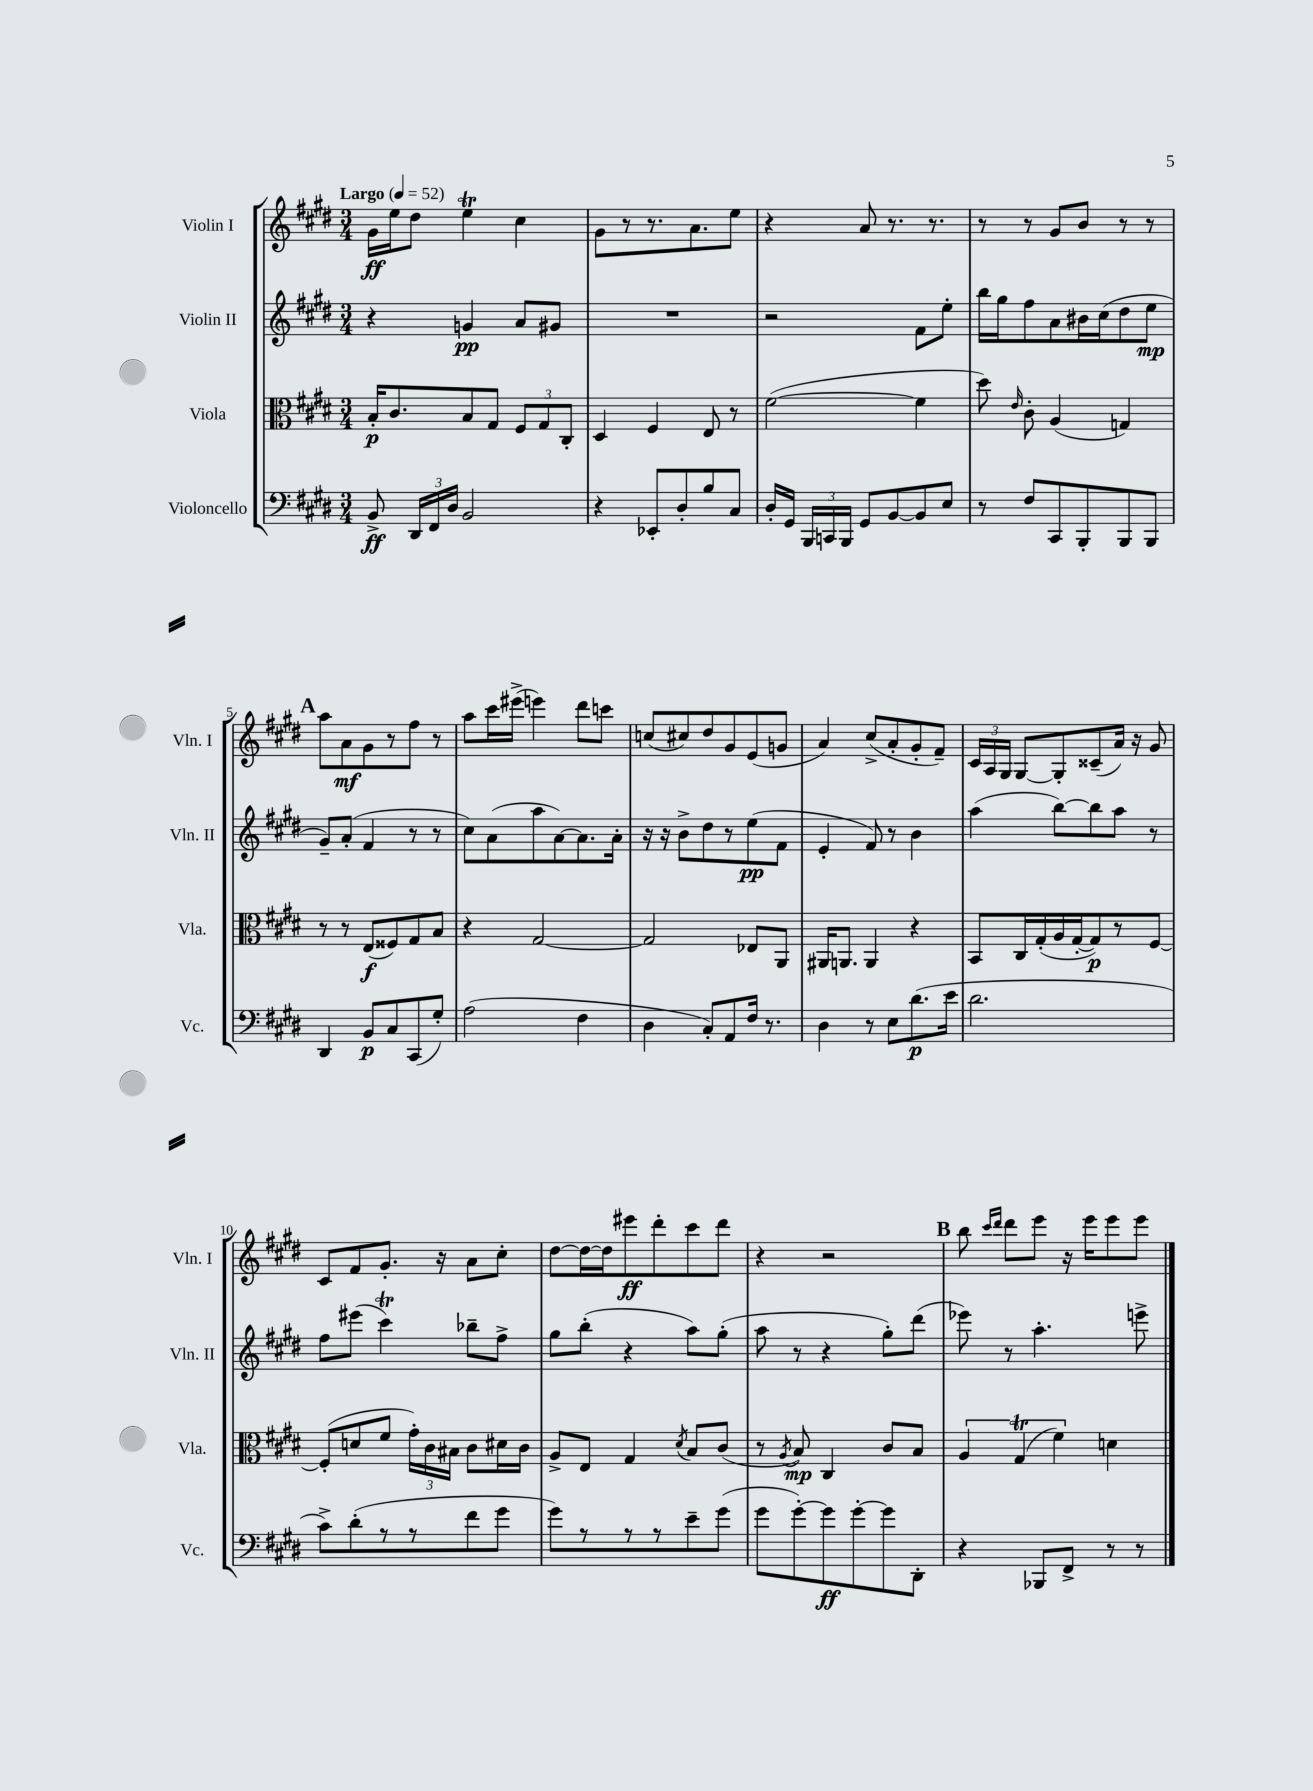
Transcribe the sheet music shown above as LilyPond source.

<<
\new StaffGroup <<
\new Staff = "s0" \with { instrumentName = "Violin I" shortInstrumentName = "Vln. I" } {
    \clef treble \key e \major \numericTimeSignature \time 3/4 \tempo "Largo" 4 = 52
    \autoBeamOff gis'16[\ff e''16 dis''8] e''4\trill cis''4 |
    gis'8[ r8 r8. a'8. e''8] |
    r4 a'8 r8. r8. |
    r8 r8 gis'8[ b'8] r8 r8 |
    \mark \markup { \bold "A" } a''8[ a'8\mf gis'8 r8 fis''8] r8 |
    a''8[ cis'''16 eis'''16]->( e'''4) dis'''8[ c'''8] |
    c''8[( cis''8) dis''8 gis'8 e'8( g'8] |
    a'4) cis''8[->( a'8-. gis'8-. fis'8]--) |
    \tuplet 3/2 { cis'16[ a16 gis16] } gis8[~ gis8-. cisis'8--( a'16]) r16 gis'8 |
    cis'8[ fis'8 gis'8.]-. r16 a'8[ cis''8]-. |
    dis''8[~ dis''16~ dis''16 eis'''8\ff dis'''8-. cis'''8 dis'''8] |
    r4 r2 |
    \mark \markup { \bold "B" } b''8 \grace { cis'''16[ dis'''16] } dis'''8[ e'''8] r16 e'''16[ e'''8 e'''8] \bar "|." |
}
\new Staff = "s1" \with { instrumentName = "Violin II" shortInstrumentName = "Vln. II" } {
    \clef treble \key e \major \numericTimeSignature \time 3/4
    \autoBeamOff r4 g'4\pp a'8[ gis'8] |
    R2. |
    r2 fis'8[ e''8]-. |
    b''16[ gis''16 fis''8 a'8 bis'16 cis''16( dis''8 e''8]\mp |
    \mark \markup { \bold "A" } gis'8[--) a'8]-.( fis'4 r8 r8 |
    cis''8[) a'8( a''8 a'8~) a'8. a'16]-. |
    r16 r16 b'8[-> dis''8 r8 e''8\pp( fis'8] |
    e'4-. fis'8) r8 b'4 |
    a''4( b''8[~) b''8 a''8] r8 |
    fis''8[ eis'''8]( cis'''4\trill) bes''8[-- fis''8]-> |
    gis''8[ b''8]-.( r4 a''8[) gis''8]-.( |
    a''8 r8 r4 gis''8[-.) dis'''8]( |
    \mark \markup { \bold "B" } ees'''8) r8 a''4.-. e'''8-> \bar "|." |
}
\new Staff = "s2" \with { instrumentName = "Viola" shortInstrumentName = "Vla." } {
    \clef alto \key e \major \numericTimeSignature \time 3/4
    \autoBeamOff b16[-.\p cis'8. b8 gis8] \tuplet 3/2 { fis8[ gis8 cis8]-. } |
    dis4 fis4 e8 r8 |
    fis'2~( fis'4 |
    dis''8) \grace { e'16 } cis'8-. a4( g4) |
    \mark \markup { \bold "A" } r8 r8 e8[\f( fisis8) gis8 b8] |
    r4 gis2~ |
    gis2 ees8[ a,8] |
    ais,16[ a,8.] a,4 r4 |
    b,8[ cis16 gis16-.( a16 gis16~-. gis8\p) r8 fis8]~ |
    fis8[-.( d'8 fis'8] \tuplet 3/2 { gis'16[-.) cis'16 bis16] } cis'8[ dis'16 cis'16] |
    a8[-> e8] gis4 \acciaccatura { dis'8 } b8[ cis'8]( |
    r8 \acciaccatura { a8 } b8\mp) cis4 cis'8[ b8] |
    \mark \markup { \bold "B" } \tuplet 3/2 { a4 gis4\trill( fis'4) } d'4 \bar "|." |
}
\new Staff = "s3" \with { instrumentName = "Violoncello" shortInstrumentName = "Vc." } {
    \clef bass \key e \major \numericTimeSignature \time 3/4
    \autoBeamOff b,8->\ff \tuplet 3/2 { dis,16[ fis,16 dis16] } b,2 |
    r4 ees,8[-. dis8-. b8 cis8] |
    dis16[-. gis,16] \tuplet 3/2 { b,,16[ c,16 b,,16] } gis,8[ b,8~ b,8 e8] |
    r8 fis8[ cis,8 b,,8-. b,,8 b,,8] |
    \mark \markup { \bold "A" } dis,4 b,8[\p cis8 cis,8( gis8]-.) |
    a2( fis4 |
    dis4 cis8[-.) a,8 fis16] r8. |
    dis4 r8 e8[ dis'8.\p( e'16] |
    dis'2. |
    cis'8[->) dis'8-.( r8 r8 fis'8 gis'8] |
    gis'8[) r8 r8 r8 e'8-- gis'8]( |
    gis'8[ gis'8~-.) gis'8\ff gis'8~-. gis'8 dis,8]-. |
    \mark \markup { \bold "B" } r4 bes,,8[ fis,8]-> r8 r8 \bar "|." |
}
>>
>>
